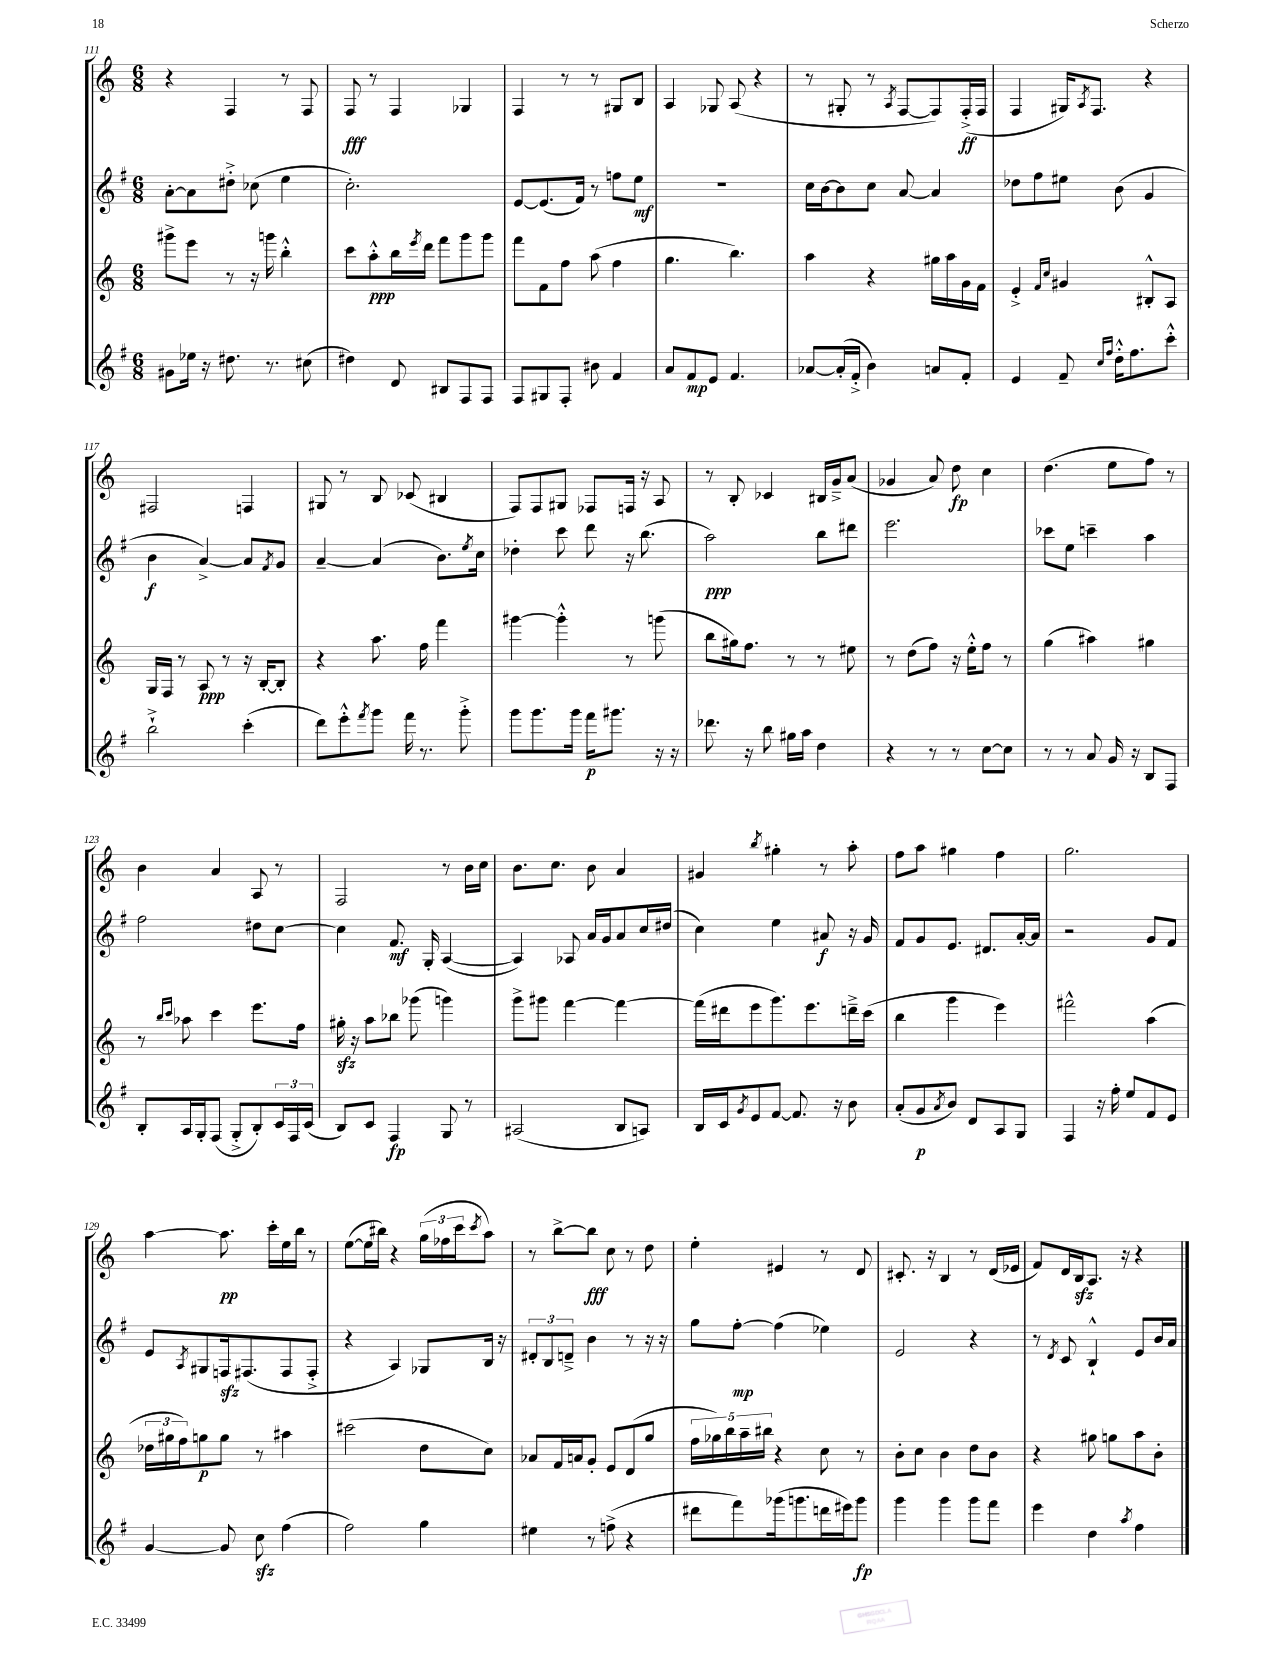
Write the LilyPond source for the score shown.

<<
\new StaffGroup <<
\new Staff = "s0" {
    \clef treble \key c \major \numericTimeSignature \time 6/8
    r4 f4 r8 f8 |
    f8\fff r8 f4 ges4 |
    f4 r8 r8 gis8 b8 |
    a4 ges8 a8( r4 |
    r8 gis8-. r8 \acciaccatura { a8 } f8~ f8) f16-.->\ff( f16 |
    f4 gis16) \acciaccatura { a8 } f8. r4 |
    fis2 f4 |
    gis8 r8 b8 ces'8( bis4 |
    f8) f8 gis8 fes8 f16 r16 a8 |
    r8 b8-. ces'4 bis16 g'16---> a'8( |
    ges'4 a'8) d''8\fp c''4 |
    d''4.( e''8 f''8) r8 |
    b'4 a'4 a8 r8 |
    f2 r8 b'16 c''16 |
    b'8. c''8. b'8 a'4 |
    gis'4 \acciaccatura { b''8 } gis''4-. r8 a''8-. |
    f''8 a''8 gis''4 f''4 |
    g''2. |
    a''4~ a''8.\pp c'''16-. e''16 b''16 r8 |
    e''8~( e''16 bis''16) r4 \tuplet 3/2 { g''16( fes''16 c'''16 } \acciaccatura { c'''8 } a''8) |
    r8 b''8~-> b''8\fff c''8 r8 d''8 |
    e''4-. eis'4 r8 d'8 |
    cis'8.-. r16 b4 r8 d'16( ees'16 |
    f'8) d'16 b16\sfz a8. r16 r4 \bar "|." |
}
\new Staff = "s1" {
    \clef treble \key g \major \numericTimeSignature \time 6/8
    a'8~-. a'8 dis''8-.-> ces''8( e''4 |
    c''2.-.) |
    e'8~ e'8.( fis'16) r8 f''8 e''8\mf |
    R2. |
    c''16 b'16~ b'8 c''8 a'8~ a'4 |
    des''8 fis''8 eis''8 b'8( g'4 |
    b'4\f a'4~->) a'8 \acciaccatura { fis'8 } g'8 |
    a'4~-- a'4( b'8.) \acciaccatura { e''8 } c''16 |
    des''4-. c'''8 d'''8 r16 b''8.( |
    a''2\ppp) b''8 dis'''8 |
    e'''2. |
    ces'''8 e''8 c'''4-- a''4 |
    fis''2 dis''8 c''8~ |
    c''4 fis'8.\mf g16-. a4~( |
    a4) aes8 a'16 g'16 a'8 c''16 dis''16( |
    c''4) e''4 ais'8\f r16 g'16 |
    fis'8 g'8 e'8. dis'8. a'16~-. a'16 |
    r2 g'8 fis'8 |
    e'8 \acciaccatura { a8 } gis8 f16\sfz fis8.( fis8 fis8-.-> |
    r4 a4) ges8 b16 r16 |
    \tuplet 3/2 { dis'8-. b8 d'8---> } b'4 r8 r16 r16 |
    g''8 fis''8~-.\mp fis''4( ees''4) |
    e'2 r4 |
    r8 \acciaccatura { d'8 } c'8 b4-!-^ e'8 b'16 a'16 \bar "|." |
}
\new Staff = "s2" {
    \clef treble \key c \major \numericTimeSignature \time 6/8
    gis'''8-> e'''8 r8 r16 g'''16 b''4-.-^ |
    c'''8 a''8-.-^\ppp b''16 \acciaccatura { e'''8 } d'''16 f'''8 g'''8 g'''8 |
    f'''8 f'8 f''8 a''8( f''4 |
    g''4. b''4.) |
    a''4 r4 gis''16 a''16 g'16 f'16 |
    e'4-.-> \grace { f'16 c''16 } gis'4 bis8-.-^ a8 |
    g16 f16 r8 a8\ppp r8 r16 b16~-. b8-. |
    r4 a''8. f''16 f'''4 |
    gis'''4~ gis'''4-.-^ r8 g'''8( |
    b''8 gis''16) f''8. r8 r8 eis''8 |
    r8 d''8( f''8) r16 e''16-.-^ f''8 r8 |
    g''4( ais''4) gis''4 |
    r8 \grace { b''16 c'''16 } aes''8 c'''4 e'''8. f''16 |
    gis''16-.\sfz r16 a''8 bes''8 ges'''8( g'''4) |
    g'''8-> gis'''8 f'''4~ f'''4~ |
    f'''16( dis'''16 e'''8 g'''8.) e'''8. d'''16---> c'''16( |
    b''4 g'''4 e'''4) |
    fis'''2-^ a''4( |
    \tuplet 3/2 { des''16 gis''16 f''16) } g''8\p g''8 r8 ais''4 |
    cis'''2( d''8 c''8) |
    aes'8 f'16 a'16 g'8-. e'8 d'8( g''8 |
    \tuplet 5/4 { f''16 ges''16) b''16 a''16-- bis''16 } r4 c''8 r8 |
    b'8-. c''8 b'4 d''8 b'8 |
    r4 gis''8 g''8 a''8 b'8-. \bar "|." |
}
\new Staff = "s3" {
    \clef treble \key g \major \numericTimeSignature \time 6/8
    gis'8 ees''16 r16 dis''8. r8. cis''8( |
    dis''4) d'8 bis8 fis8 fis8 |
    fis8 gis8 fis8-. bis'8 fis'4 |
    a'8 fis'8\mp e'8 fis'4. |
    aes'8~ aes'16-.( fis'16-.-> b'4) a'8 fis'8-. |
    e'4 fis'8-- \grace { c''16 fis''16 } d''16-.-^ fis''8. c'''8-.-^ |
    b''2-!-> c'''4-.( |
    d'''8) e'''8-.-^ \acciaccatura { fis'''8 } g'''8 fis'''16 r8. g'''8-.-> |
    g'''8 g'''8. g'''16 fis'''16\p gis'''8. r16 r16 |
    des'''8. r16 b''8 gis''16 a''16 d''4 |
    r4 r8 r8 c''8~ c''8 |
    r8 r8 a'8 g'16 r16 b8 fis8 |
    b8-. a16 g16-. fis8( g8-.-> b8-.) \tuplet 3/2 { c'16 fis16 c'16( } |
    b8) c'8 fis4\fp g8 r8 |
    ais2( b8 a8) |
    b16 c'16 \acciaccatura { g'8 } e'8 fis'8~ fis'8. r16 b'8 |
    a'8-.( g'8\p \acciaccatura { a'8 } b'8) d'8 a8 g8 |
    fis4 r16 fis''16-. e''8 fis'8 e'8 |
    g'4~ g'8 c''8\sfz fis''4( |
    fis''2) g''4 |
    eis''4 r8 f''8->( r4 |
    dis'''8 fis'''8) ges'''16( g'''8. d'''16 eis'''16) g'''8\fp |
    g'''4 g'''4 g'''8 fis'''8 |
    e'''4 d''4 \acciaccatura { a''8 } fis''4 \bar "|." |
}
>>
>>
\layout { \context { \Score currentBarNumber = #111 } }
